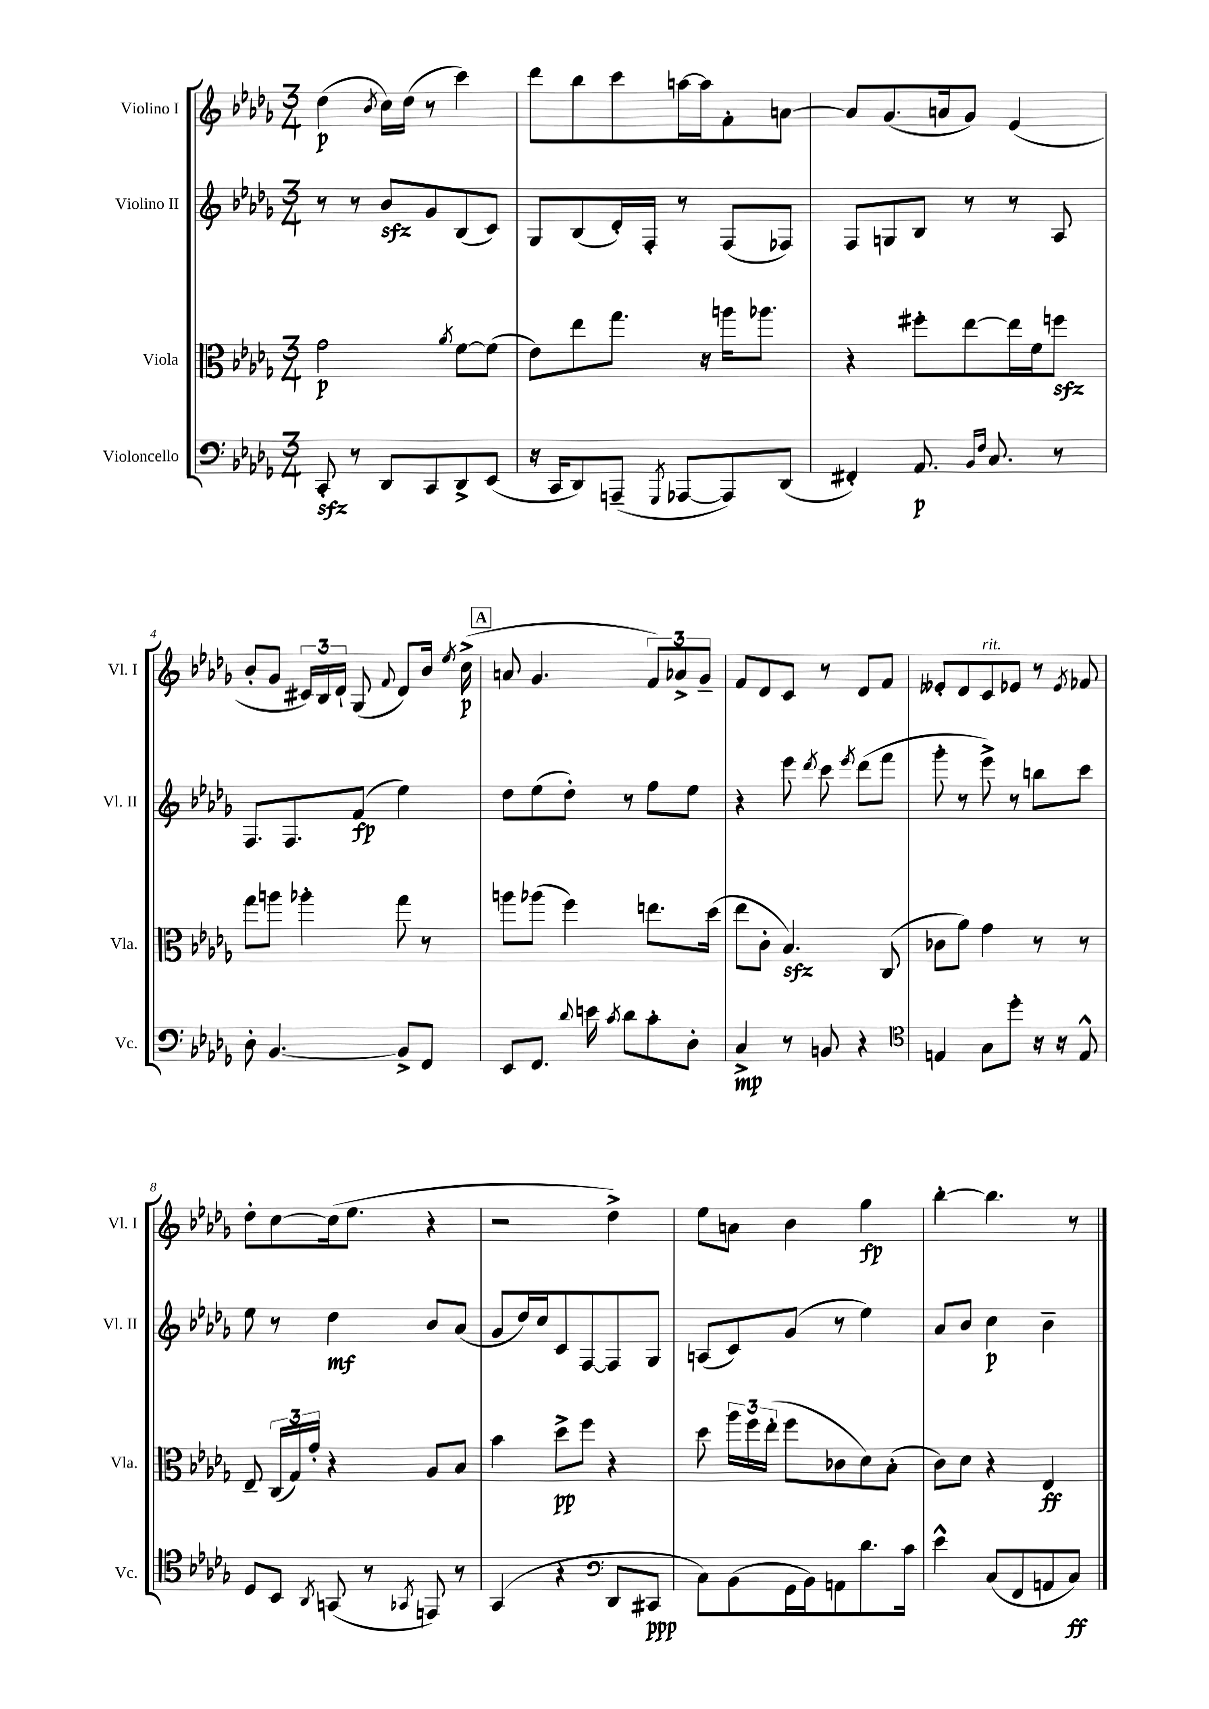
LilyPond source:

<<
\new StaffGroup <<
\new Staff = "s0" \with { instrumentName = "Violino I" shortInstrumentName = "Vl. I" } {
    \clef treble \key des \major \numericTimeSignature \time 3/4
    \autoBeamOff des''4\p( \acciaccatura { bes'8 } c''16[) des''16]( r8 c'''4) |
    des'''8[ bes''8 c'''8 a''16~ a''16 f'8-. a'8]~ |
    a'8[ ges'8.( a'16 ges'8]) ees'4( |
    bes'8[-. ges'8] \tuplet 3/2 { cis'16[) bes16 des'16]-! } ges8( \appoggiatura { f'8 } des'8[) bes'16] \acciaccatura { ees''8 } c''16->\p( |
    \mark \markup { \box "A" } a'8 ges'4. \tuplet 3/2 { f'8[) aes'8-> ges'8]-- } |
    f'8[ des'8 c'8] r8 des'8[ f'8] |
    eeses'8[-. des'8 c'8^\markup { \italic "rit." } ees'8] r8 \acciaccatura { ees'8 } fes'8 |
    des''8[-. c''8~ c''16( ees''8.] r4 |
    r2 des''4->) |
    ees''8[ a'8] bes'4 ges''4\fp |
    bes''4~-. bes''4. r8 \bar "|." |
}
\new Staff = "s1" \with { instrumentName = "Violino II" shortInstrumentName = "Vl. II" } {
    \clef treble \key des \major \numericTimeSignature \time 3/4
    \autoBeamOff r8 r8 bes'8[\sfz ges'8 bes8( c'8]) |
    ges8[ bes8( des'16-.) f16]-. r8 f8[( fes8]) |
    f8[ g8 bes8] r8 r8 aes8 |
    f8.[ f8. f'8]\fp( ees''4) |
    \mark \markup { \box "A" } des''8[ ees''8( des''8]-.) r8 f''8[ ees''8] |
    r4 ees'''8 \acciaccatura { des'''8 } c'''8 \acciaccatura { ees'''8 } des'''8[( f'''8] |
    ges'''8-. r8 ees'''8->) r8 b''8[ c'''8] |
    ees''8 r8 des''4\mf bes'8[ aes'8]( |
    ges'8[ des''16) c''16 c'8 f8~ f8 ges8] |
    a8[( c'8) ges'8]( r8 ees''4) |
    aes'8[ bes'8] c''4\p bes'4-- \bar "|." |
}
\new Staff = "s2" \with { instrumentName = "Viola" shortInstrumentName = "Vla." } {
    \clef alto \key des \major \numericTimeSignature \time 3/4
    \autoBeamOff ges'2\p \acciaccatura { aes'8 } f'8[~ f'8]( |
    ees'8[) ees''8 ges''8.] r16 a''16[ aes''8.] |
    r4 fis''8[-. ees''8~ ees''16 f'16 f''8]\sfz |
    ges''8[ a''8] aes''4-. ges''8 r8 |
    \mark \markup { \box "A" } a''8[ aes''8]( f''4) e''8.[ des''16]( |
    ees''8[ c'8]-. bes4.\sfz) c8( |
    ces'8[ aes'8]) ges'4 r8 r8 |
    ees8-- \tuplet 3/2 { c16[( ges16) ges'16]-. } r4 aes8[ bes8] |
    bes'4 des''8[->\pp f''8] r4 |
    des''8 \tuplet 3/2 { aes''16[ f''16 ees''16]-.( } f''8[ ces'8 des'8) bes8]-.( |
    c'8[) des'8] r4 ees4\ff \bar "|." |
}
\new Staff = "s3" \with { instrumentName = "Violoncello" shortInstrumentName = "Vc." } {
    \clef bass \key des \major \numericTimeSignature \time 3/4
    \autoBeamOff c,8-.\sfz r8 des,8[ c,8 des,8-> ees,8]( |
    r16 c,16[ des,8) a,,8]--( \acciaccatura { ges,,8 } aes,,8[~ aes,,8) des,8]( |
    fis,4-.) aes,8.\p \grace { bes,16[ f16] } c8. r8 |
    des8-. bes,4.~ bes,8[-> f,8] |
    \mark \markup { \box "A" } ees,8[ f,8.] \appoggiatura { des'8 } e'16 \acciaccatura { c'8 } des'8[ c'8-. des8]-. |
    c4->\mp r8 b,8 r4 |
    \clef tenor e4 ges8[ des''8]-. r16 r16 e8-^ |
    des8[ bes,8] \acciaccatura { aes,8 } g,8( r8 \acciaccatura { ges,8 } e,8) r8 |
    ges,4( r4 \clef bass des,8[ cis,8]\ppp |
    c8[) bes,8( ges,16 bes,16) a,8 des'8. c'16] |
    ees'4-^ c8[( f,8 a,8 c8]\ff) \bar "|." |
}
>>
>>
